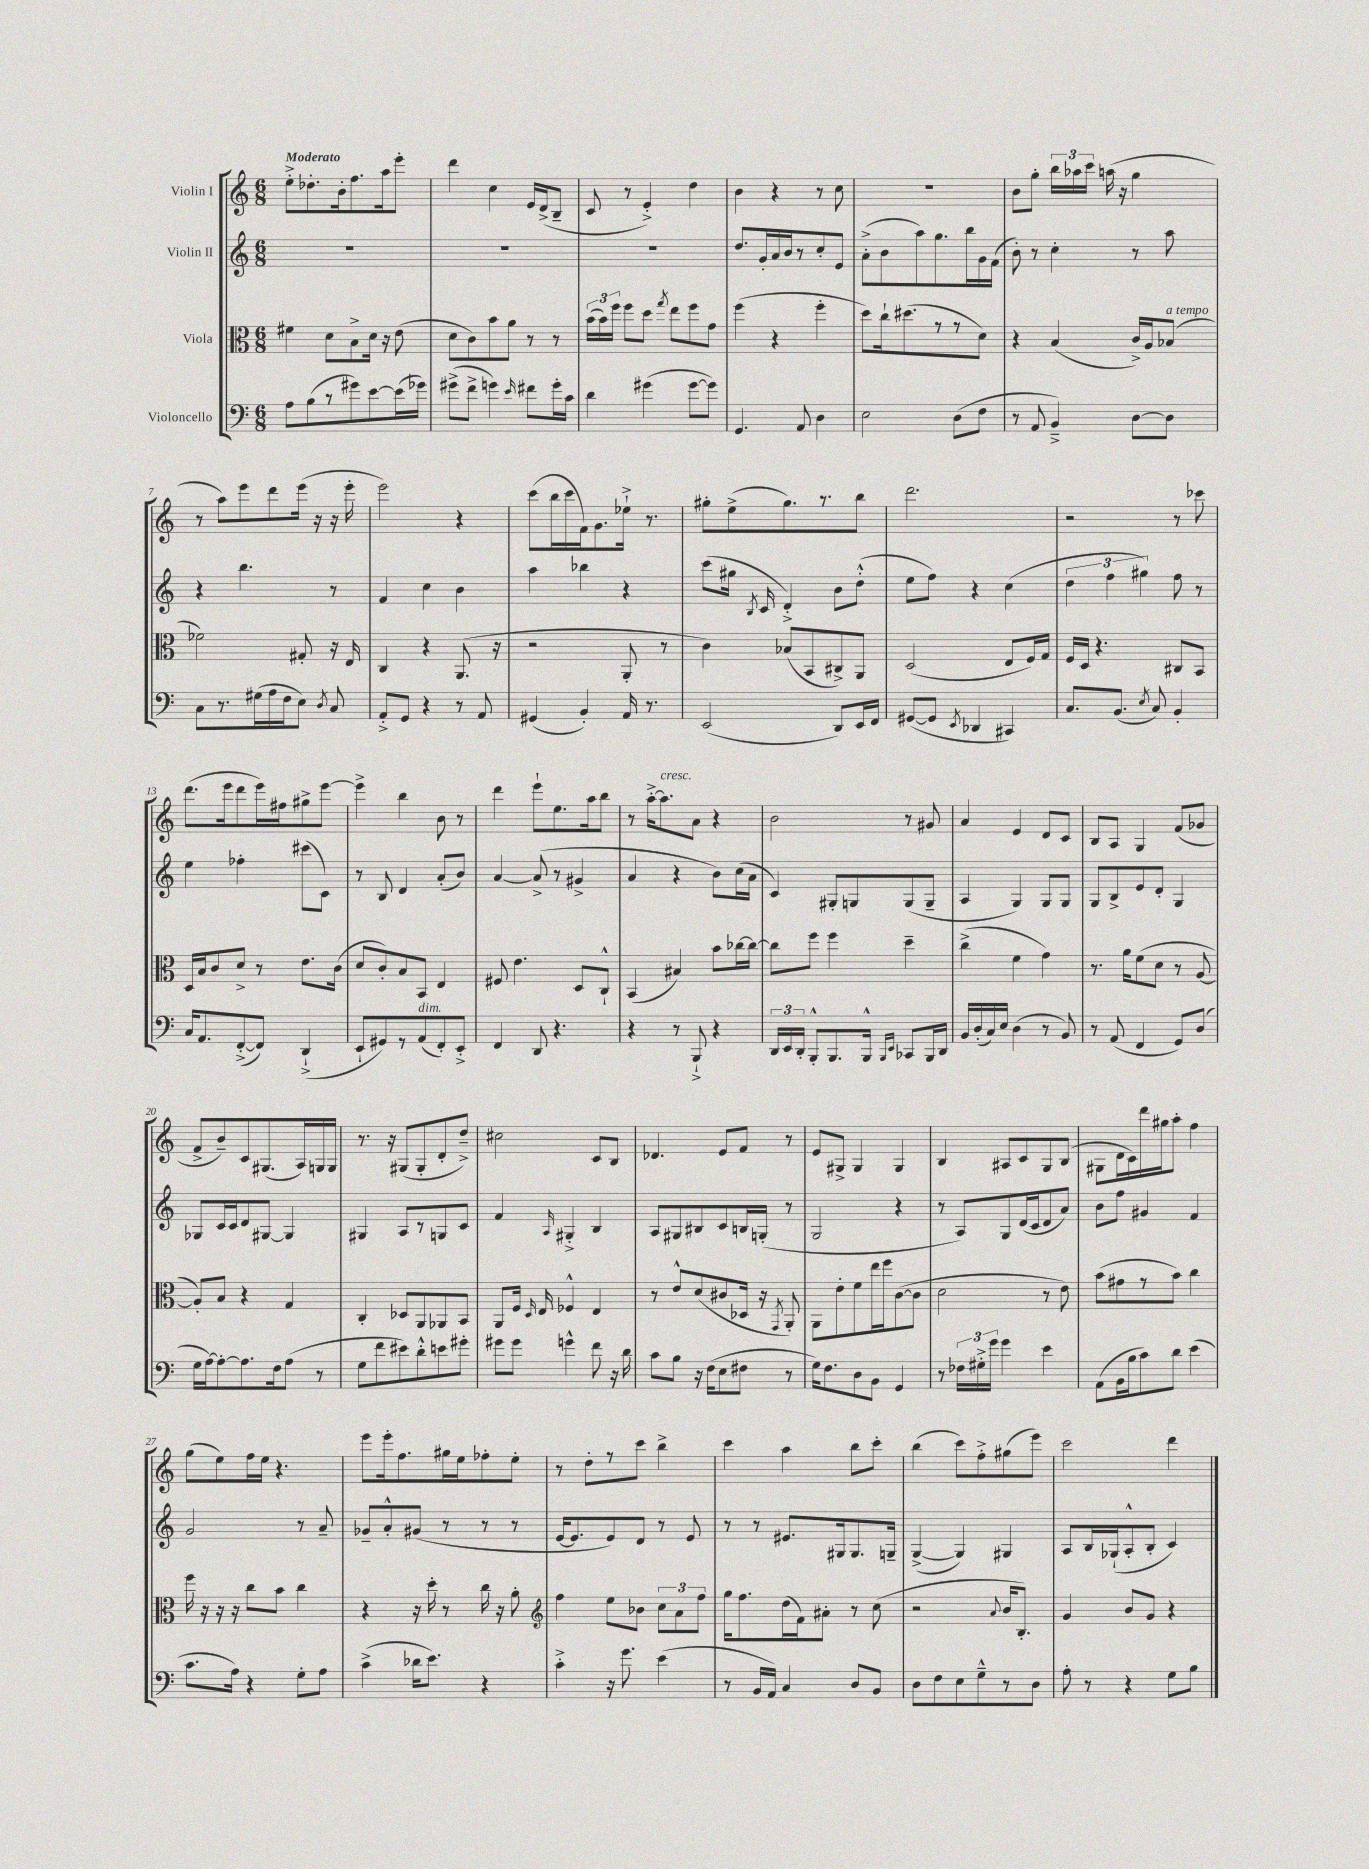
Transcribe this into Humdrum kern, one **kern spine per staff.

**kern	**kern	**kern	**kern
*staff4	*staff3	*staff2	*staff1
*clefF4	*clefC3	*clefG2	*clefG2
*k[]	*k[]	*k[]	*k[]
*M6/8	*M6/8	*M6/8	*M6/8
8A\L	4f#\	2.r	8ee'^\L
(8B\	.	.	8.dd-'\
8r	8d\L	.	.
.	.	.	16b'\k
8g#\)	8B^\	.	8.ff\
[8e\	16d\Jk	.	.
.	16r	.	16aa\k
(16e\]L	(8e\	.	8eee'\J
16g-\JJ)	.	.	.
=	=	=	=
(8g#^\L	8d\L	2.r	4ddd\
8f^\J	8c\)	.	.
4g\)	8b\	.	4cc\
.	8a\J	.	.
16qqe/	.	.	.
8f#\L	8r	.	16e/LL
.	.	.	(16d^/J
16g'\L	8r	.	8B~/J
16c\JJ	.	.	.
=	=	=	=
4d\	(24b\LL	2.r	8c/
.	24b\)	.	.
.	24ff\JJ	.	.
.	8ff\L	.	8r
(4g#\	8dd\J	.	4e'^/)
.	8qgg/	.	.
.	8ee\L	.	.
[8g#\L	8ff\	.	4dd\
8g#\]J)	8g\J	.	.
=	=	=	=
4.GG/	(4ff\	8.dd/L	4b\
.	.	16g'/L	.
.	4r	16a/	4r
.	.	16b/J	.
8AA/	.	8r	.
4D\	4ff'\	8cc'/	8r
.	.	8e/J	8cc\
=	=	=	=
2E\	8dd\L)	(8a'^\L	2.r
.	16cc`\k	8b\	.
.	(8.dd#\	.	.
.	.	8aa\)	.
.	8r	8.gg\	.
(8D\L	8r	.	.
.	.	16bb\L	.
8F\J	8d\J)	16g\	.
.	.	(16f\JJ	.
=	=	=	=
8r	4r	8b'\)	8b\L
8AA/	.	8r	8gg'\J
4BB~^/)	(4B/	4cc'\	24bb\LL
.	.	.	24aa-\
.	.	.	24ccc\JJ
.	.	.	(16aa\
.	.	.	16r
[8D\L	16c^/LL)	8r	4gg\
.	16A/J	.	.
8D\]J	(8B-/J	8aa\	.
=	=	=	=
8C\L	2f-\)	4r	8r
8.r	.	.	8aa\L)
.	.	4.bb\	8eee\
(16G#\L	.	.	.
16A\	.	.	8ddd\
16F\J	.	.	.
8E\J)	8G#'/	.	(16eee\Jk
.	.	.	16r
8qD/	.	.	.
8C/	16r	8r	16r
.	16E/	.	16eee'\
=	=	=	=
8AA'^/L	4C/	4f/	2eee\)
8GG/J	.	.	.
4r	4r	4cc\	.
8r	(8.AA/	4b\	4r
8AA/	.	.	.
.	16r	.	.
=	=	=	=
(4GG#/	2r	4aa\	(8ccc\L
.	.	.	16bb\L
.	.	.	16ccc\
4BB'/)	.	4bb-\	16f\J)
.	.	.	8.g\
16AA/	8AA'/	4r	16ee-`^\Jk
8.r	.	.	8.r
.	8r	.	.
=	=	=	=
(2EE/	4c\)	(8ccc\L	8gg#'\L
.	.	16gg#\Jk	(8ee^\
.	.	8qB/	.
.	.	16c/	.
.	(8B-/L	4d'^/)	8.gg#\)
.	8BB/	.	.
.	.	.	8.r
8DD/L)	8C#^/)	8b\L	.
16EE/L	8AA/J	(8dd'^^\J	8bb\J
16FF/JJ	.	.	.
=	=	=	=
([8GG#/L	(2D/	8ee\L	2.ddd\
8GG#/]J	.	8ff\J)	.
8qEE/	.	.	.
4DD-/	.	4r	.
4CC#/)	8E/L	(4cc\	.
.	16F/L)	.	.
.	16G/JJ	.	.
=	=	=	=
8.C/L	16F/LL	6dd\	2r
.	16D/JJ	.	.
.	4.r	.	.
.	.	6ff\	.
(8.BB/J	.	.	.
.	.	6gg#\)	.
8qE/	.	.	.
8C/)	.	.	.
4BB'/	8C#/L	8ff\	8r
.	8BB/J	8r	8ccc-\
=	=	=	=
16C/LK	16D/LL	4ee\	(8.ddd\L
8.AA/	16B/J	.	.
.	8c/	.	.
.	.	.	16eee\k
([8FF'^/	8d^/J	4ff-'\	8ddd\
8FF/]J)	8r	.	16eee\L)
.	.	.	16ff#\J
(4DD`^/	8.e\L	(8ccc#\L	8gg#^\
.	.	8c\J)	[8eee\J
.	(16c\Jk	.	.
=	=	=	=
8EE`/L	8d/L	8r	4eee^\]
8GG#/)	8c'/)	8B/	.
8r	8B/	4d/	4bb\
(8AA/	8BB/J	.	.
8FF'/)	4E/	(8a'/L	8b\
8EE'^/J	.	8b/J)	8r
=	=	=	=
4FF/	8F#/	[4a/	4ddd\
.	4.e\	.	.
8DD/	.	(8a^/]	8eee`\L
4.r	.	8r	8.ee\
.	8D/L	4g#^/	.
.	.	.	16aa\k
.	8C`^^/J	.	8bb\J
=	=	=	=
4r	(4BB/	4a/	8r
.	.	.	[16aa'^\LK
.	.	.	8.aa\]
8r	4B#/)	4r	.
8BBB`^/	.	.	8a\J
4r	8b\L	8b\L)	4r
.	[16cc-\L	(16cc\L	.
.	16cc-\_JJ	16a\JJ	.
=	=	=	=
24DD/LL	8cc-\]L	4c/)	2b\
24EE/	.	.	.
24DD'/JJ	.	.	.
8BBB'^^/L	8ff\J	.	.
8.BBB/	4ff\	8G#'/L	.
.	.	8G/	.
16BBB^^/Jk	.	.	.
16qqBBB/LL	.	.	.
16qqEE/JJ	.	.	.
8CC-/L	4dd~\	(8G/	8r
16BBB/L	.	8G~/J	8g#/
16DD/JJ	.	.	.
=	=	=	=
16BB/LL	(4cc^\	4A/	4a/
(16D'/	.	.	.
16C/)	.	.	.
16E/JJ	.	.	.
(4D\	4f\	4G/)	4e/
8r	4g\)	8G/L	8d/L
8BB/)	.	8G/J	8c/J
=	=	=	=
8r	8.r	8G/L	8B/L
(8AA/	.	8B^/	8A/J
.	16a\LK	.	.
4FF/	(8f\	8e/	4G/
.	8d\J	8d'/J	.
8GG/L)	8r	4G/	(8f/L
(8D/J	[8A/	.	8g-/J
=	=	=	=
16G\LL	8A'/]L)	8G-/L	8f^/L
[16A\J)	.	.	.
8A'\_	8B/J	16c/L	8b~/)
.	.	16c/J	.
8.A\]	4r	8d/	8c/
.	.	[8G#/J	(8.G#/
16F\k	.	.	.
(8A\J	4G/	4G#/]	.
.	.	.	16A/L)
8r	.	.	16G/
.	.	.	16G/JJ
=	=	=	=
8G\L	4C'/	4G#/	8.r
8f\	.	.	.
.	.	.	16r
8e#\)	8D-/L	8A/L	(8G#/L
8d'^^\	8AA/	8r	8G#'/
8e\	8AA-/	8G/	8d'/
8g#'\J	8BB/J	8c/J	8dd~^/J)
=	=	=	=
8g#\L	8AA/L	4f/	2cc#\
8g#\J	16F/Jk	.	.
.	16qqD/	.	.
.	16E/	.	.
.	.	16qqA/	.
4g^^\	4F-^^/	4G#'^/	.
8f\	4E/	4B/	8c/L
16r	.	.	8B/J
16d\	.	.	.
=	=	=	=
8c\L	8r	8A/L	4.d-/
8B\J	8e^^/L	8G#/	.
16r	(8d/	8B#/	.
(16F\LK	.	.	.
8E\	8c#/	8c/	8e/L
8F#\J	16D-/Jk	16B/L	8f/J
.	16r	(16G'/JJ	.
.	8qGG/	.	.
8r	8AA'/)	8r	8r
=	=	=	=
16G\LK)	8AA\L	2G/	8e/L
8.F\	.	.	.
.	8e'\	.	8G#^/J
8D\	8f\	.	4G#/
8BB\J	16ee\L	.	.
.	16ff\J	.	.
4GG/	([8c\	4r	4G#/
.	8c\]J	.	.
=	=	=	=
8r	2d\	8r	4B/
24F-\LL	.	8A/L)	.
24G#'^\	.	.	.
24g\JJ	.	.	.
4g\	.	8G/	8A#/L
.	.	(16d/L	8c/
.	.	16c/J	.
4e\	8r	8d/	8G/
.	8e\)	8a/J)	(8B/J
=	=	=	=
(8AA\L	(8b\L	8b\L	8G#\L
16BB\L	8g#\	8ff\J	16d\L
16B\J	.	.	16c\)
8c\)	8r	4g#/	16ddd\
.	.	.	16gg#\J
8d\J	8b\J)	.	8aa'\J
(4e\	4cc\	4f/	4ff\
=	=	=	=
8.c\L	16ff\	2g/	(8gg\L
.	16r	.	.
.	16r	.	8ee\)
16A\Jk)	16r	.	.
4r	8cc\L	.	16ff\L
.	.	.	16ee\JJ
.	8b\J	.	4.r
8G'\L	4cc\	8r	.
8A\J	.	8a~/	.
=	=	=	=
(4c^\	4r	8g-~/L	8eee\L
.	.	8a'^^/	16eee'\k
.	.	.	8.ff\
16d-\LK	16r	(8g#/J	.
8.e\J)	16dd'\	.	.
.	8r	8r	16gg#\L
.	.	.	16ee\J
4r	16cc\	8r	8ff-'\
.	16r	.	.
.	8a'\	8r	8ee'\J
=	=	=	=
*	*clefG2	*	*
4c'^\	4ff\	[16e/LK	8r
.	.	8.e/]	.
.	.	.	8dd'\L
16r	8ee\L	8e/)	8r
8.g\	.	.	.
.	8b-\J	8d/J	8ccc\J
(4e\	12cc\L	8r	4bb^\
.	12a\	.	.
.	.	8e/	.
.	12ff\J	.	.
=	=	=	=
8r	16gg\LK	8r	4ccc\
.	8.ff\	.	.
16BB/LL	.	8r	.
16AA/JJ)	.	.	.
4C/	(16dd\L	8.e#/L	4aa\
.	16f\J)	.	.
.	8a#'\J	.	.
.	.	16G#/k	.
8D/L	8r	8.G#/	8bb\L
8BB/J	(8cc\	.	8ccc'\J
.	.	16G~/Jk	.
=	=	=	=
8D\L	2r	([4G^/	(4bb\
8F\	.	.	.
8E\	.	4G/])	8ccc\L)
8G~^^\	.	.	8ff'^\
.	8qqa/	.	.
8r	16b/LK	4G#/	(8gg#\
.	8.B'/J)	.	.
8D\J	.	.	8eee\J)
=	=	=	=
8A'\	4g/	8A/L	2ccc\
8r	.	16B/L	.
.	.	(16G-`/J	.
4r	8b/L	8A'^^/	.
.	8g/J	8B'/J	.
8G\L	4r	4c/)	4ddd\
8B\J	.	.	.
==	==	==	==
*-	*-	*-	*-
